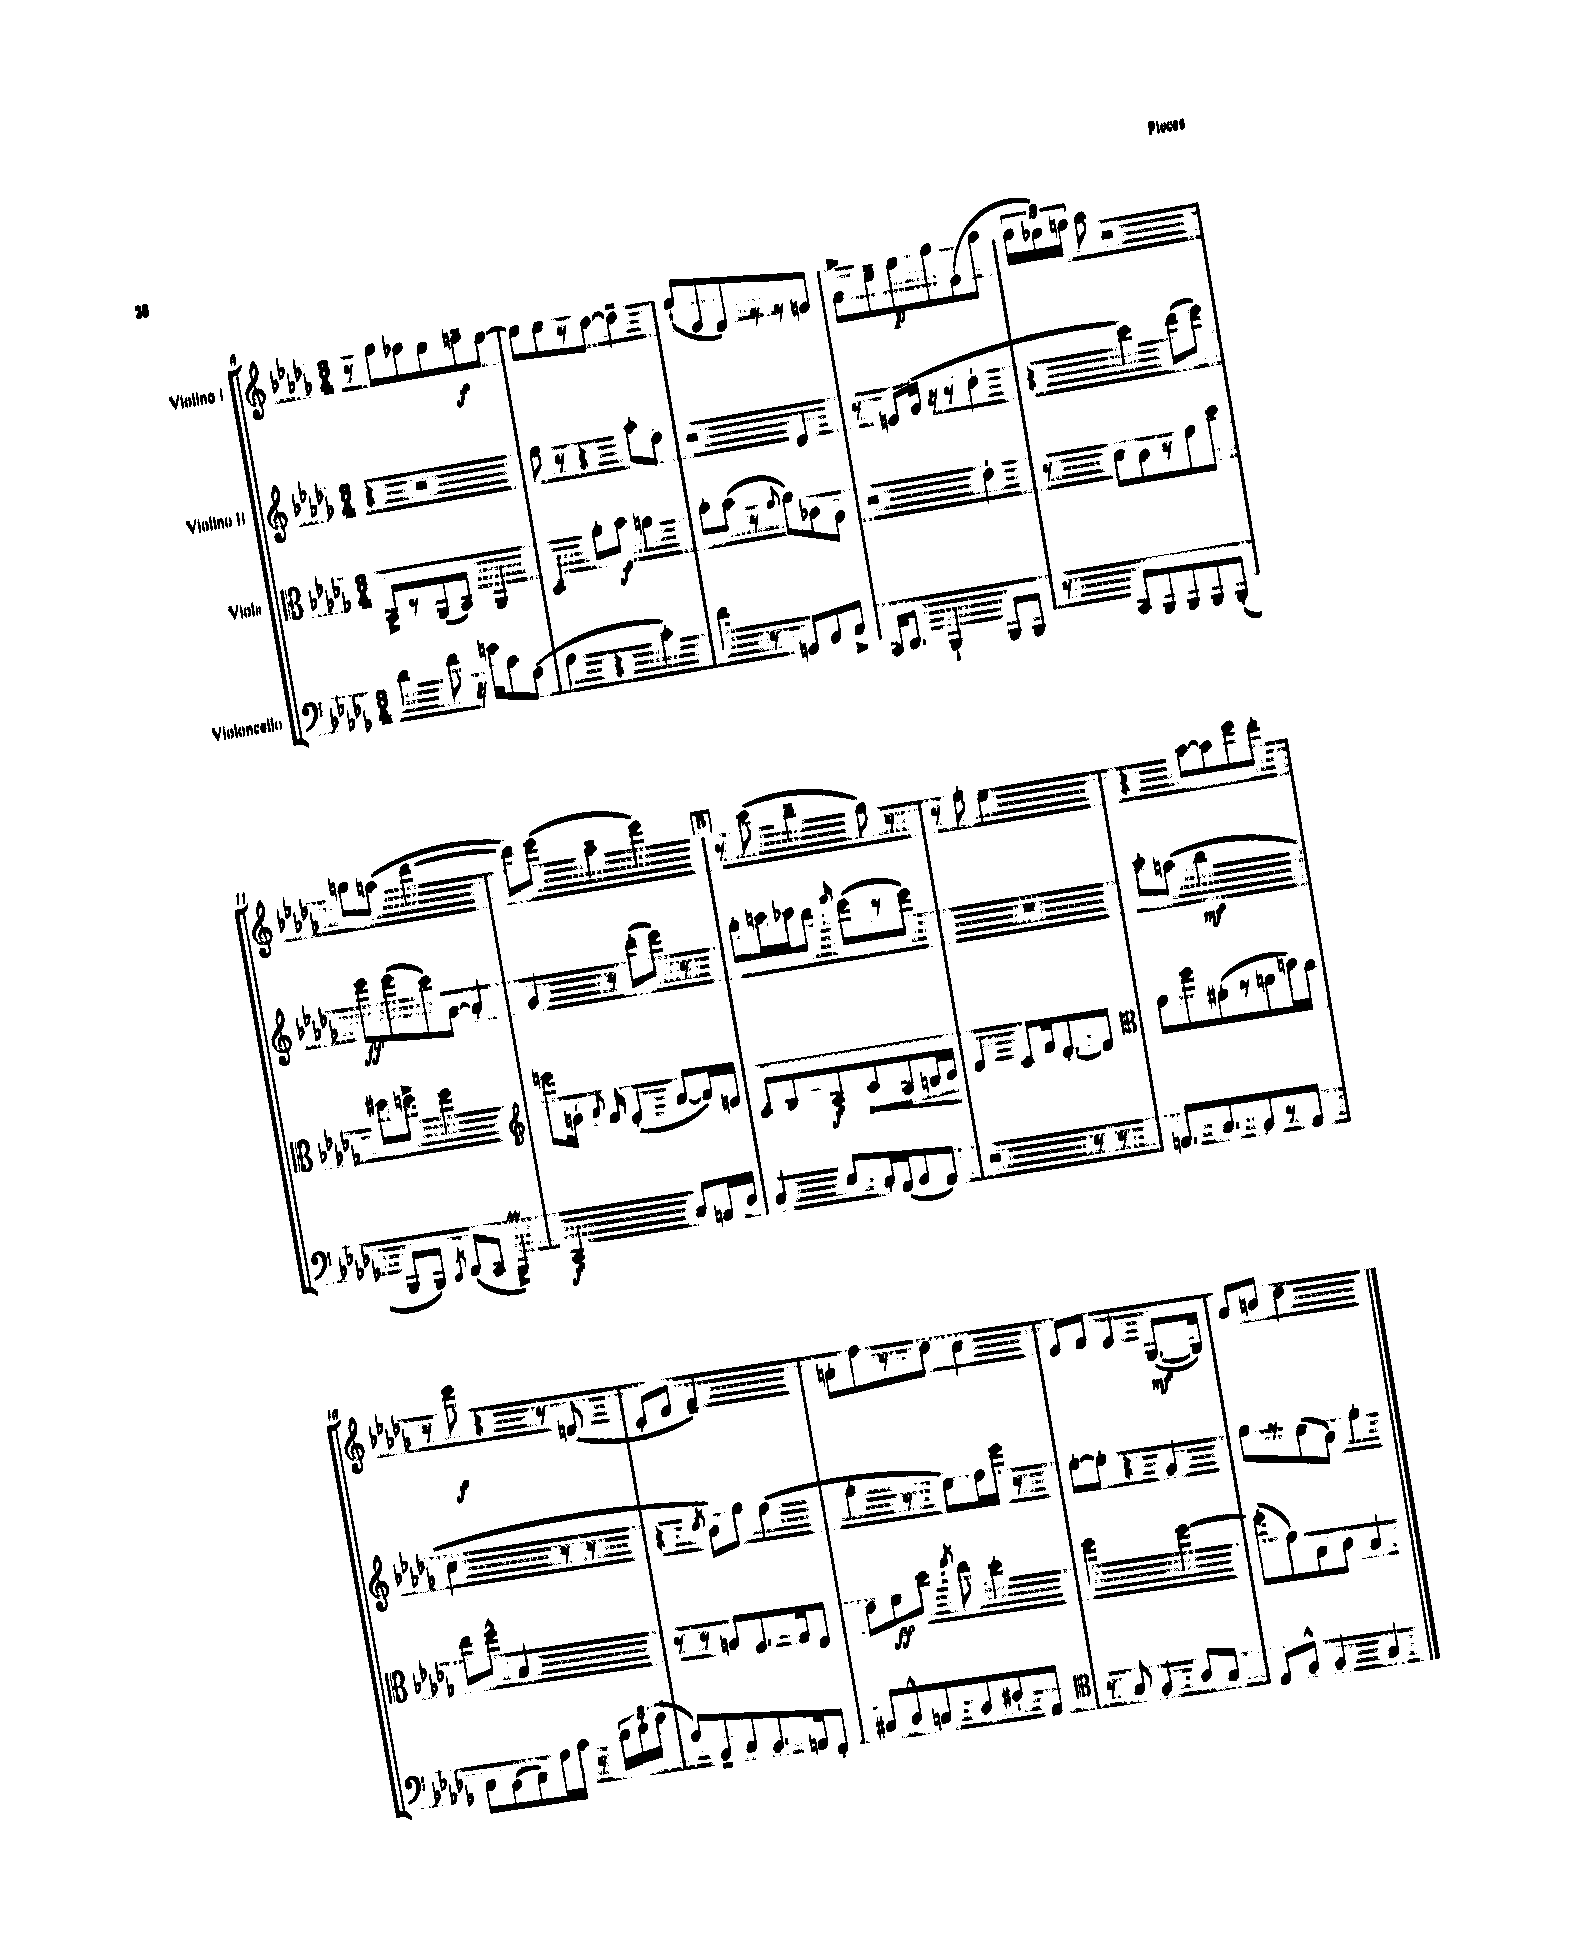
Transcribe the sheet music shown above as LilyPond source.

<<
\new StaffGroup <<
\new Staff = "s0" \with { instrumentName = "Violino I" } {
    \clef treble \key des \major \numericTimeSignature \time 3/4
    \autoBeamOff r8 ges''8[ fes''8 ees''8 f''8--\f ees''8]~ |
    ees''8[ ees''8 r8 des''8]~ des''4-- |
    ees''8[-!( ees'8 des'8) r8 r8 e'8] |
    f'8[-> c''8-- ees''8\p ges''8 ees'8( aes''8] |
    \tuplet 3/2 { ges''16[ fes''16) g''16] } aes''8 r2 |
    b''8[ a''8]( des'''2~ |
    des'''8[) ees'''8]( aes''4-- ees'''4) |
    \mark \markup { \box "B" } r8 c'''8( bes''4-- ges''8) r8 |
    r8 f''8-. ees''2 |
    r4 aes''8[~ aes''8 ees'''8 des'''8]-. |
    r8 ees'''8\f r4 r8 d'8( |
    c'8[-. ees'8] f'2--) |
    a'8[-. f''8 r8 des''8] c''4 |
    ees'8[ f'8] ees'4 ges8.[~\mf( ges16]) |
    aes'8[ b'8] des''2 \bar "|." |
}
\new Staff = "s1" \with { instrumentName = "Violino II" } {
    \clef treble \key des \major \numericTimeSignature \time 3/4
    \autoBeamOff r4 r2 |
    f''8 r8 r4 aes''8[-. des''8] |
    r2 des'4 |
    r8 e'8[( ges'16] r16 r8 des''4-. |
    r4 c'''4) des'''8[( ees'''8]) |
    ees'''8[\ff ees'''8( c'''8) aes'8]~ aes'4-. |
    ges'4 r8 des'''8[-.( ees'''8]) r8 |
    \mark \markup { \box "B" } des'''8[-. e'''16 ees'''16 des'''8] \grace { ges'''16 } ees'''8[( r8 ees'''8]) |
    R2. |
    c'''8[-. a''8]( bes''2\mf |
    c''2 r8 r8 |
    r4 \acciaccatura { des''8 } bes'8[) ges''8] f''4( |
    ges''4-. r8 ees''8[) f''16 ees'''16] r8 |
    ees''8[~-. ees''8]-. r4 ges'4 |
    ges''8[ r8 ees''8( bes'8]) ges''4-. \bar "|." |
}
\new Staff = "s2" \with { instrumentName = "Viola" } {
    \clef alto \key des \major \numericTimeSignature \time 3/4
    \autoBeamOff bes,8[-> r8 aes,8( bes,8]) aes,4 |
    bes,4 aes'8[-. bes'8]\f a'4 |
    bes'8[-. bes'8]( r8 \appoggiatura { ges'8 } aes'8[) ces'8 aes8] |
    r2 ees'4-. |
    r8 des'8[ c'8 r8 ges'8 des''8] |
    fis''8[ f''8]-> f''2 |
    \clef treble e'''8[ g'16]-. \appoggiatura { aes'8 } f'16 ees'4-.( aes'8[~ aes'16) e'16] |
    \mark \markup { \box "B" } aes8[ bes8 aes8\f \once \override Hairpin.circled-tip = ##t c'8\< aes8 b16 c'16]\! |
    des'4 c'8[ f'16 des'8.~-. des'8] |
    \clef alto ges'8[ f''8 fis'8-.( r8 a'8 d''16) c''16] |
    ees''8[ f''8]-^ bes2 |
    r8 r8 a8[ f8. ges16 ees8] |
    ees'8[ f'8\ff des''8] \acciaccatura { ges''8 } ees''8 des''4-. |
    f''2 f''4~ |
    f''8[-.( ges'8) bes8 c'8] bes4 \bar "|." |
}
\new Staff = "s3" \with { instrumentName = "Violoncello" } {
    \clef bass \key des \major \numericTimeSignature \time 3/4
    \autoBeamOff des'4 f'8 r16 g'16[ c'8 f8]( |
    aes4 r4 c'4-.) |
    f'4 r8 g,8[ bes,8 c8]-> |
    c,16[ des,8.] bes,,4-! bes,,8[ bes,,8] |
    r8 c,8[ bes,,8 bes,,8 bes,,8 bes,,8]-.( |
    bes,,8[ bes,,8]) \acciaccatura { c,8 } des,8[( c,8] bes,,4->\prall) |
    c,2\f c8[ a,16 des16] |
    \mark \markup { \box "B" } c4 ees8[ c16-. aes,16( bes,8 aes,8]) |
    r2 r8 r8 |
    a,8.[ c8. bes,8 r8 a,8] |
    c8[ bes,8( c8) aes16 c'16] r8 \tuplet 3/2 { des'16[ ees'16-. ges'16]( } |
    aes8[) bes,8-- c8 bes,8. a,16 f,8]-. |
    cis8[ des8-^ c8 des8 fis8-. aes,8] |
    \clef tenor r8 ges8 f4 aes8[ ges8] |
    des8[ f8]-^ f4 ges4 \bar "|." |
}
>>
>>
\layout { \context { \Score currentBarNumber = #6 } }
